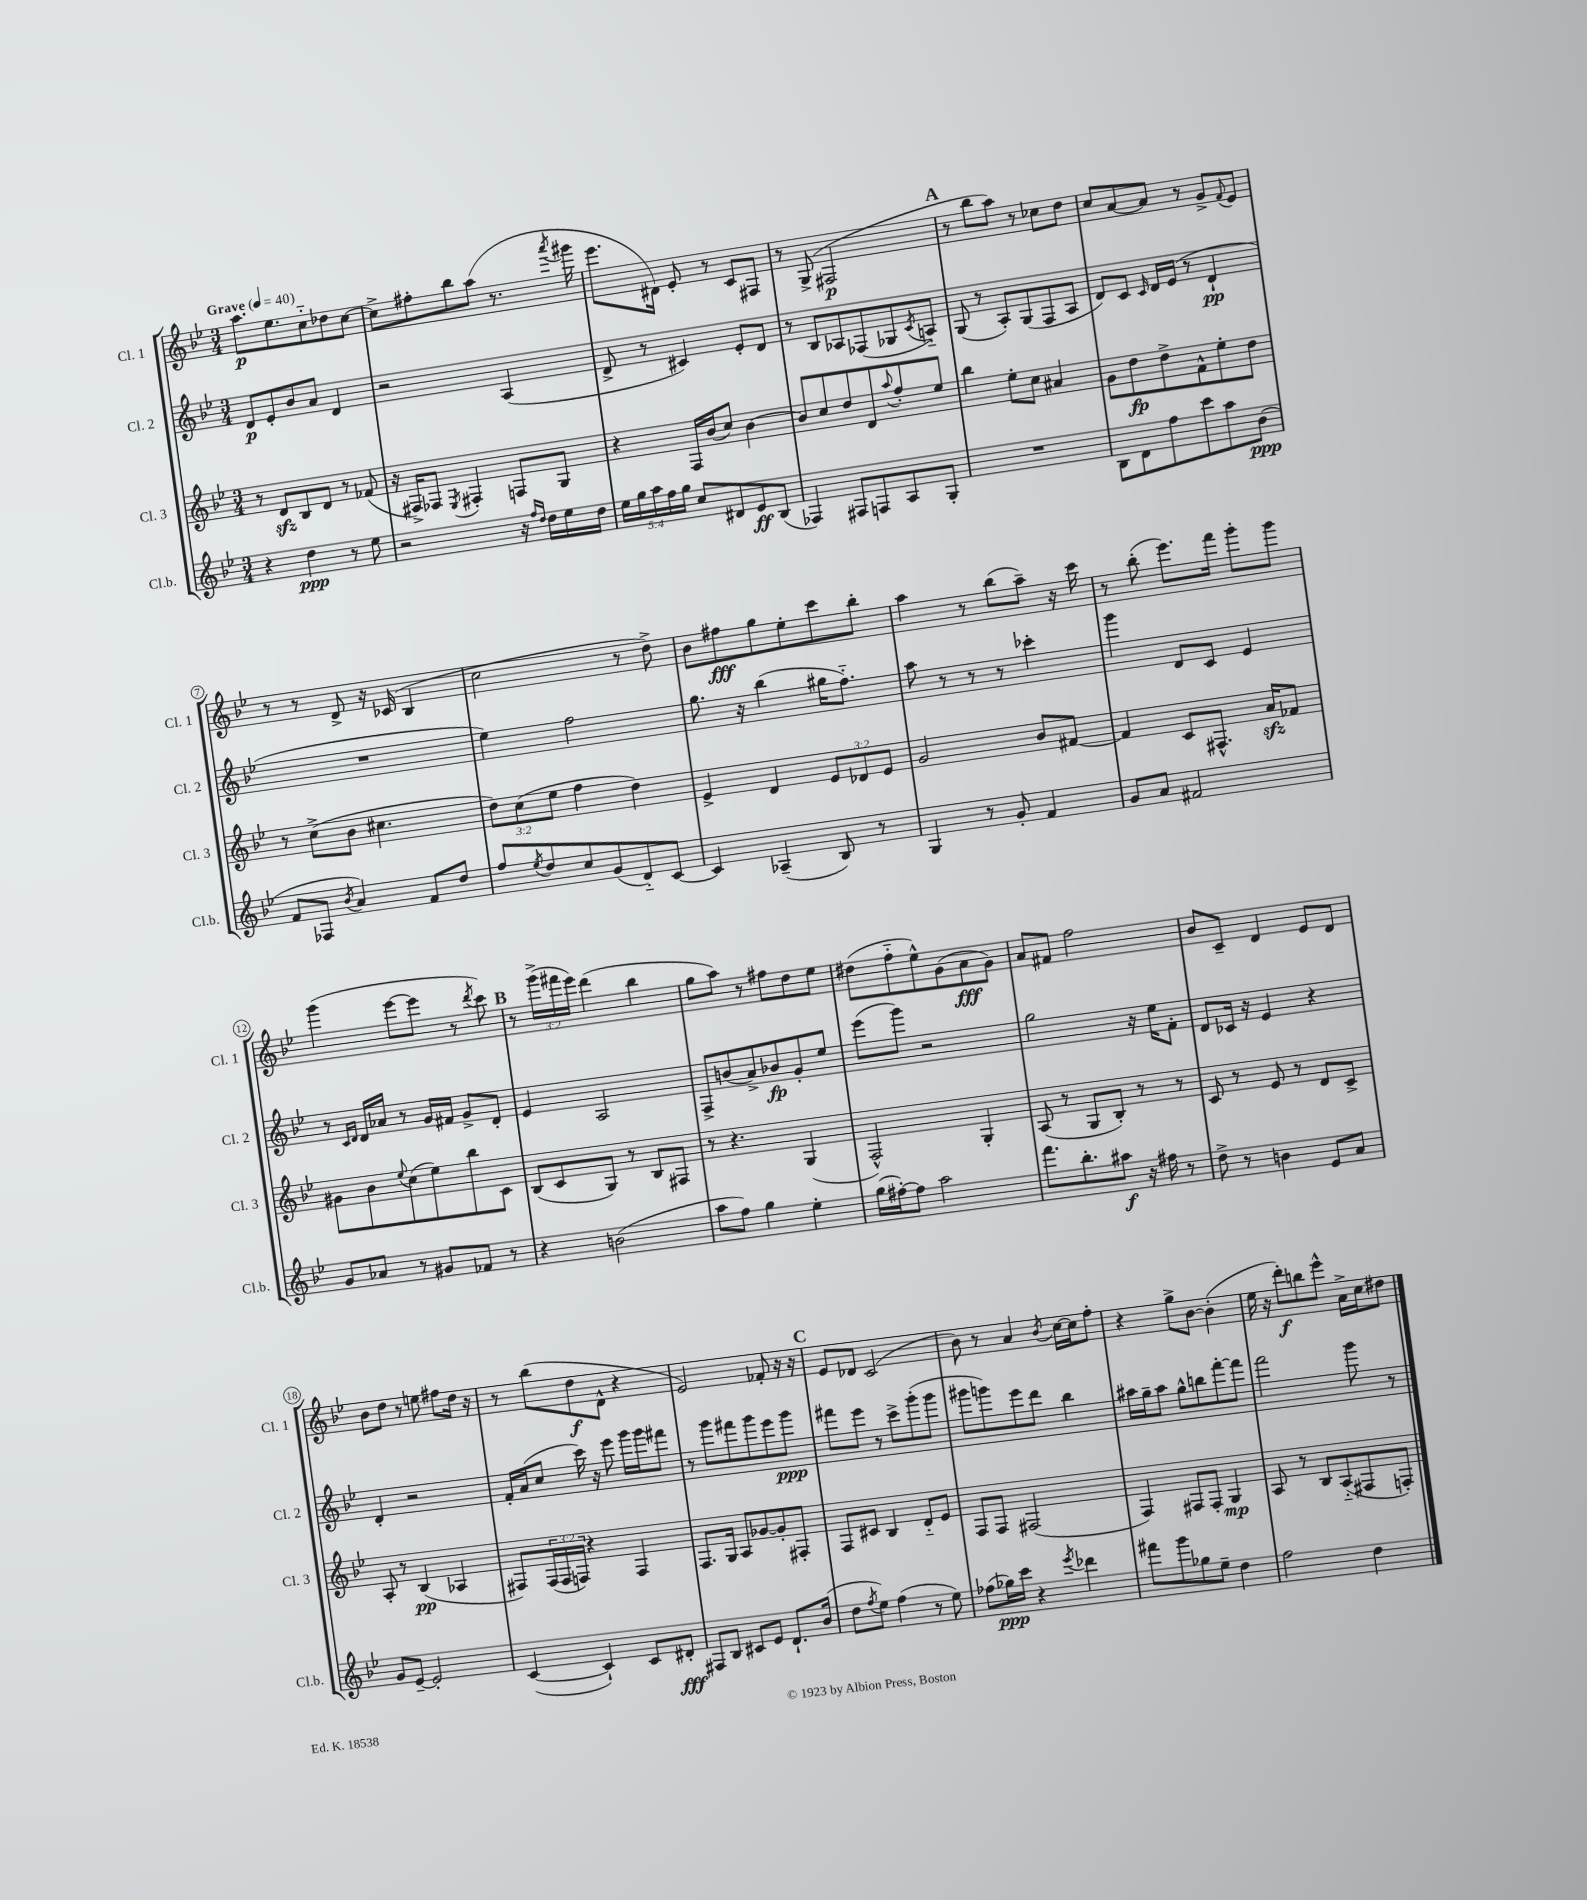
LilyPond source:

<<
\new StaffGroup <<
\new Staff = "s0" \with { instrumentName = "Cl. 1" shortInstrumentName = "Cl. 1" } {
    \clef treble \key bes \major \numericTimeSignature \time 3/4 \override Staff.TupletNumber.text = #tuplet-number::calc-fraction-text \tempo "Grave" 4 = 40
    a''8.\p ees''8. c''8-_ des''8 c''8~ |
    c''8-> fis''8-. bes''8 a''8( r8. \acciaccatura { a'''8 } gis'''16 |
    ees'''8. dis'16) ees'8-. r8 c'8 fis8 |
    r8 g8->( fis2\p |
    \mark \markup { \bold "A" } r8 bes''8 a''8) r8 ces''8 d''8 |
    c''8 a'8~ a'8 r8 g'8-> \appoggiatura { f'8 } ees'8 |
    r8 r8 d'8-> r16 ces'16( bes4 |
    c''2 r8 d''8->) |
    bes'8 fis''8\fff g''8 ees''8-. c'''8 bes''8-. |
    a''4 r8 bes''8( a''8--) r16 c'''16 |
    r8 bes''8-.( ees'''8.) f'''16 g'''8-. g'''8 |
    g'''4( ees'''8~ ees'''8 r8 \acciaccatura { d'''8 } c'''8) |
    \mark \markup { \bold "B" } r8 \tuplet 3/2 { g'''16->( fis'''16 ees'''16) } d'''4( bes''4 |
    g''8 a''8) r8 fis''8 d''8 ees''8 |
    dis''8( f''8-_ ees''8-^) g'8( a'8\fff g'8) |
    a'8 fis'8 f''2 |
    bes'8 c'8-- d'4 ees'8 d'8 |
    bes'8 d''8 r8 e''8 fis''8 d''16 r16 |
    r8 bes''8( d''8\f d'8-^ r4 |
    ees'2) fes'8-. r16 r16 |
    \mark \markup { \bold "C" } ees'8 des'8 c'2( |
    bes'8) r8 a'4 \acciaccatura { bes'8 } c''16~ c''16 f''8-. |
    r4 g''8-> bes'8~ bes'4-.( |
    ees''16 r16 d'''8-.\f) b''8 ees'''8-^ a'16-> c''16 dis''8 \bar "|." |
}
\new Staff = "s1" \with { instrumentName = "Cl. 2" shortInstrumentName = "Cl. 2" } {
    \clef treble \key bes \major \numericTimeSignature \time 3/4
    d'8\p ees'8-. bes'8 a'8 d'4 |
    r2 a4( |
    d'8-> r8 cis'4) ees'8-. d'8 |
    r8 bes8 aes8 fes8( ges8 \acciaccatura { c'8 } a8-_) |
    \mark \markup { \bold "A" } g8( r8 a8-.) g8( f8 a8 |
    d'8) c'8 \grace { c'16 } d'16 ees'16( r8 d'4-!\pp |
    R2. |
    ees''4) f''2 |
    g''8. r16 bes''4( gis''16 f''8.-_) |
    a''8 r8 r8 r8 ces'''4-. |
    g'''4 d'8 c'8 ees'4 |
    r8 \grace { c'16 d'16 } d'16 aes'16 r8 g'16 fis'16 g'8-> d'8-. |
    \mark \markup { \bold "B" } ees'4 a2 |
    f8-> b'8( a'8->) bes'8\fp g'8-. ees''8 |
    ees'''8( g'''8) r2 |
    g''2 r16 ees''16 f'8-. |
    d'8 ces'16 r16 ees'4 r4 |
    d'4-. r2 |
    f'16-. a'16( c''8 c'''16) r16 ees'''8 g'''16 g'''16 fis'''8 |
    r8 g'''8 fis'''8 g'''8 ees'''8 g'''8\ppp |
    \mark \markup { \bold "C" } fis'''8 ees'''8 r8 c'''8-> g'''8-.( g'''8 |
    gis'''8 g'''8) ees'''8 d'''8 bes''4 |
    ais''16 g''16-- ais''8 g''8-^ b''8 f'''8~-. f'''8 |
    f'''2 g'''8 r8 \bar "|." |
}
\new Staff = "s2" \with { instrumentName = "Cl. 3" shortInstrumentName = "Cl. 3" } {
    \clef treble \key bes \major \numericTimeSignature \time 3/4 \override Staff.TupletNumber.text = #tuplet-number::calc-fraction-text
    r8 d'8\sfz bes8 d'8 r8 fes'8( |
    r16 fis16->) fes8 \acciaccatura { ees8 } fis4-. f8 g8 |
    r4 f16 bes'16( c''8) bes'4~ |
    bes'8 c''8 d''8 d'8 \appoggiatura { a''8 } f''8-. ees''8 |
    \mark \markup { \bold "A" } bes''4 ees''8-. c''8 ais'4 |
    g'8 d''8\fp d''8-> f'8-^ ees''8-. d''8 |
    r8 c''8->( bes'8 cis''4. |
    \tuplet 3/2 { d''8) c''8( ees''8 } f''4 d''4) |
    ees'4-> d'4 \tuplet 3/2 { ees'8 des'8 ees'8 } |
    g'2 bes'8 fis'8~ |
    fis'4 c'8 fis8.-^ a'16\sfz fes'8 |
    gis'8 bes'8 \appoggiatura { ees''8 } c''8( ees''8) bes''8 c'8 |
    \mark \markup { \bold "B" } bes8( c'8 g8) r8 bes8 fis8 |
    r8 r4. g4( |
    f2-^) g4-. |
    a8( r8 g8 bes8-.) r8 r8 |
    c'8 r8 ees'8 r8 d'8 c'8-> |
    a8-. r8 bes4\pp( aes4 |
    fis8) \tuplet 3/2 { fis16( fis16 f16) } r4 f4 |
    f8. g16 a8 ges'8~ ges'8-. fis8-. |
    \mark \markup { \bold "C" } f8 cis'8 bes4 d'8-_ ees'8 |
    f8 f8 fis2( |
    f4) fis8 fis8-. g4\mp |
    a8 r8 bes8 a8-_( fis8 f8-.) \bar "|." |
}
\new Staff = "s3" \with { instrumentName = "Cl.b." shortInstrumentName = "Cl.b." } {
    \clef treble \key bes \major \numericTimeSignature \time 3/4 \override Staff.TupletNumber.text = #tuplet-number::calc-fraction-text
    r4 d''4\ppp r8 ees''8 |
    r2 r16 \grace { f''16 d''16 } d''16 ees''16 d''16 |
    \tuplet 5/4 { ees''16 g''16 a''16 f''16 g''16 } c''8 dis'8 ees'8\ff bes8( |
    fes4) fis8 f8 a8 g8-. |
    \mark \markup { \bold "A" } R2. |
    bes8 d'8 f''8 c'''8 a''8 bes'8\ppp( |
    f'8 fes8 \acciaccatura { bes'8 } a'4) f'8 d''8 |
    f''8 \acciaccatura { ees''8 } d''8 c''8 g'8( d'8-_) c'8~ |
    c'4 aes4--( bes8) r8 |
    g4 r8 g'8-. f'4 |
    g'8 a'8 fis'2 |
    g'8 aes'8 r8 gis'8 fes'8 r8 |
    \mark \markup { \bold "B" } r4 b'2( |
    a''8 f''8) g''4 ees''4-. |
    g''16( fis''16~-.) fis''8 a''2 |
    f'''8. bes''8.-. ais''8\f r16 fis''16 r8 |
    d''8-> r8 b'4 ees'8 a'8 |
    g'8 ees'8~-- ees'2-. |
    c'4~( c'4-!) c'8 dis'8-.\fff |
    fis8 bes8 cis'8 ees'8 d'8.-! bes'16( |
    \mark \markup { \bold "C" } d''8 \acciaccatura { f''8 } ees''8) f''4( r8 ees''8) |
    fes''8( ges''16\ppp) c'''16 r4 \acciaccatura { ees'''8 } des'''4 |
    fis'''8 g'''8 ges''8 ees''8-- d''4 |
    f''2 d''4 \bar "|." |
}
>>
>>
\layout { \context { \Score \override BarNumber.stencil = #(make-stencil-circler 0.1 0.3 ly:text-interface::print) } }
